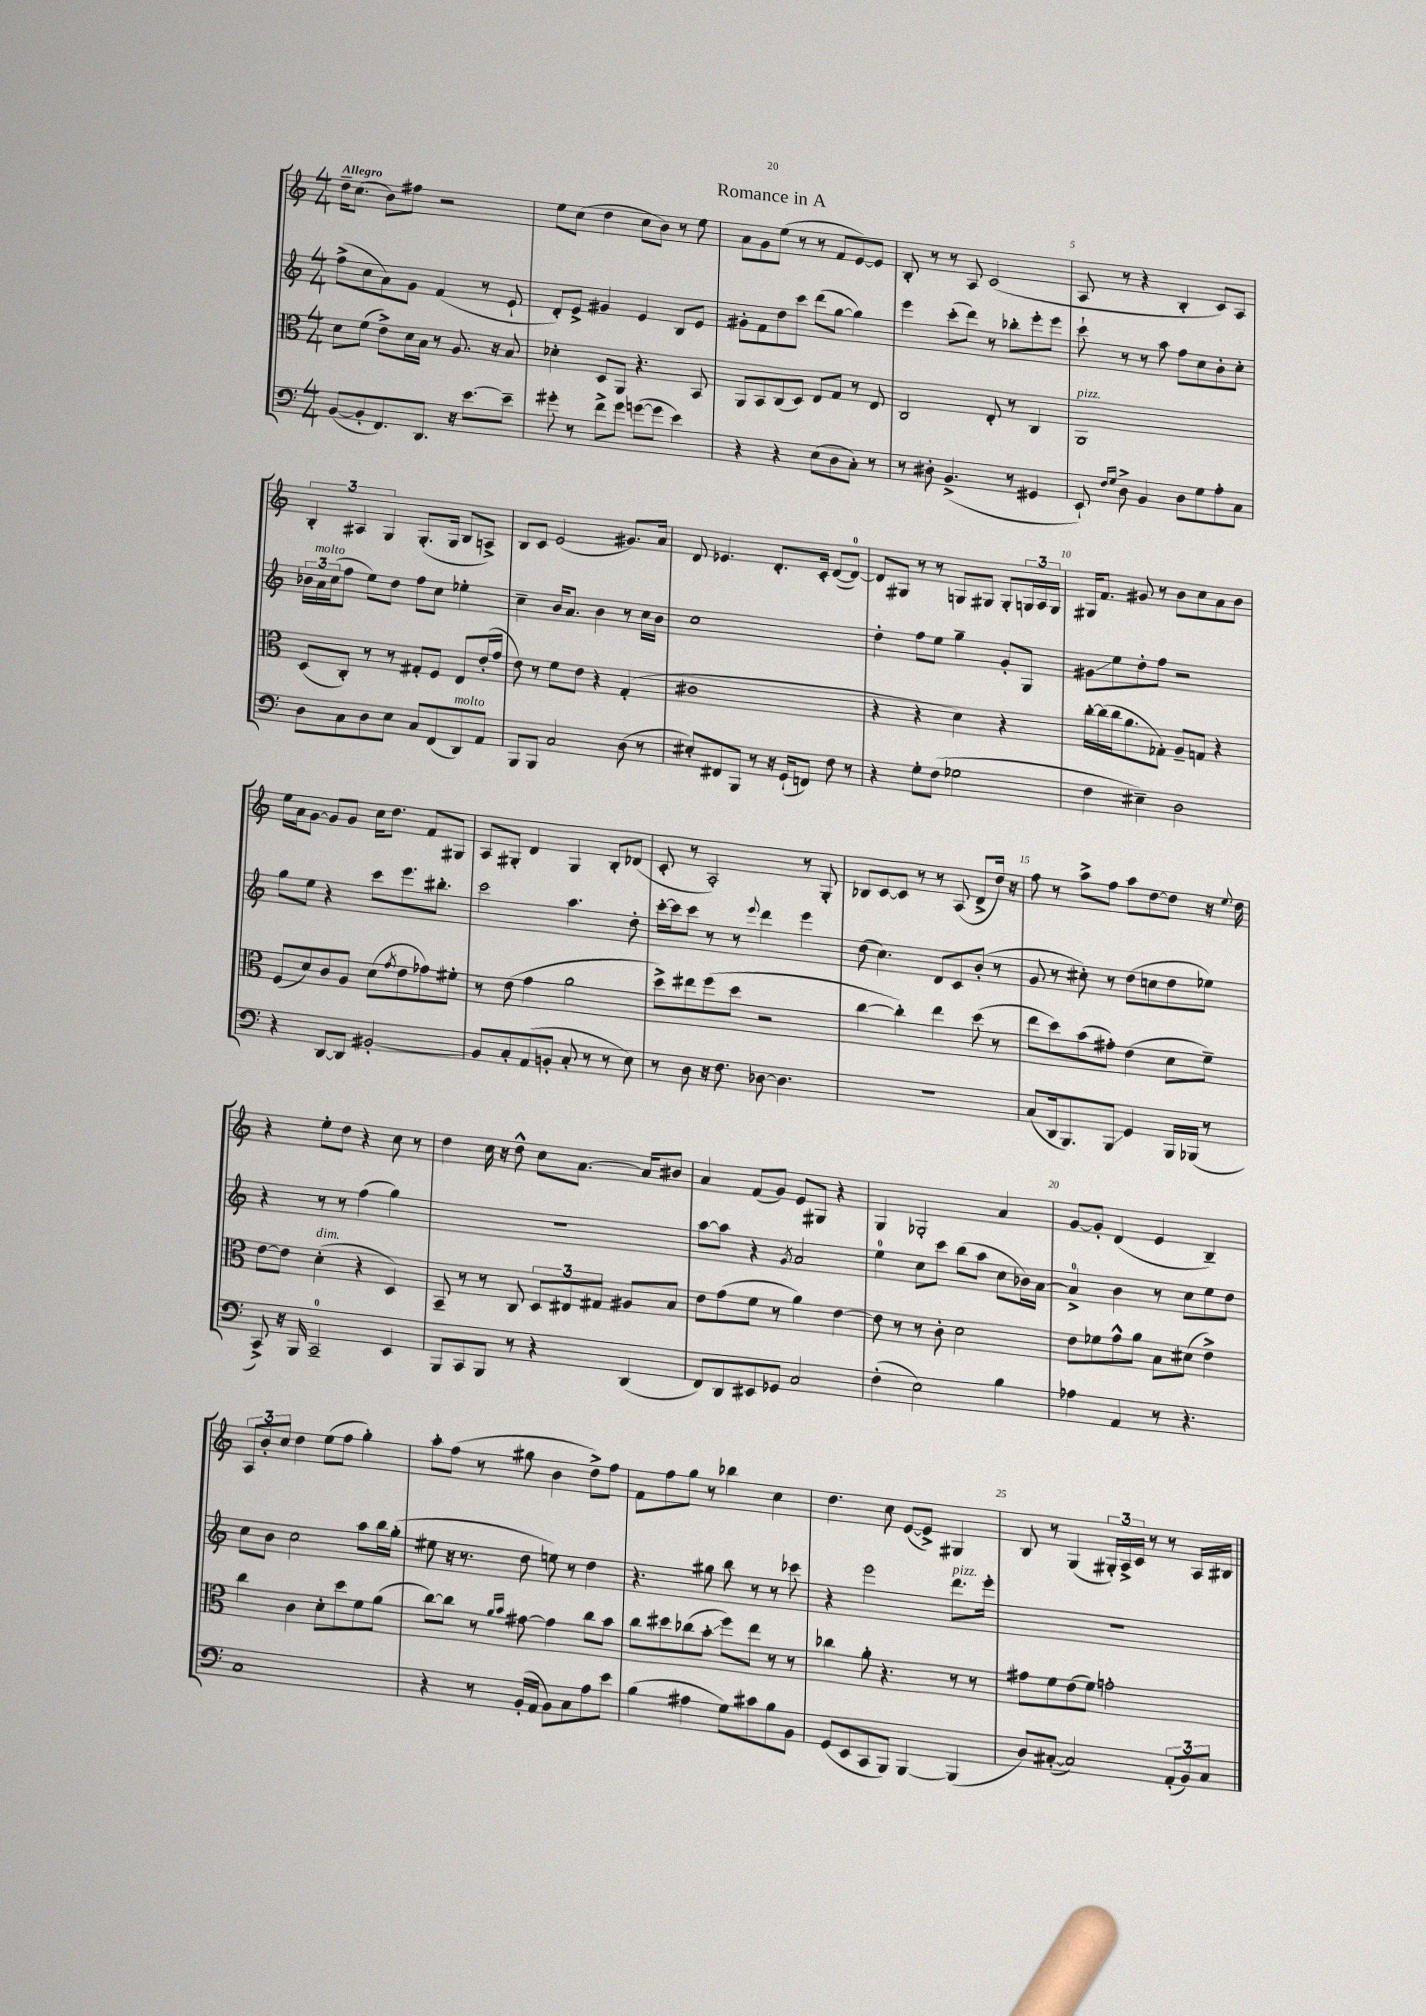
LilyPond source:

\header { title = "Romance in A" }
<<
\new StaffGroup <<
\new Staff = "s0" {
    \clef treble \key c \major \numericTimeSignature \time 4/4 \tempo "Allegro"
    d''16-- c''8.( b'8) fis''8 r2 |
    e''8 c''8( d''4 c''8 b'8) r8 e''8 |
    a'8 g'8 e''8( r8 r8 f'8 e'8~) e'8 |
    b8-. r8 r8 a8 c'2( |
    a8 r8 r4 b4-. c'8) a8 |
    \tuplet 3/2 { b4-. ais4 g4 } g8.-.( g16 b8 a8->) |
    b8 c'8 e'2( gis'8.) a'16 |
    d'8 ees'4. d'8.-. c'16-. d'8~( d'8-0~) |
    d'8 gis8 r8 r8 g8 gis8 gis8-. \tuplet 3/2 { g16 a16 g16 } |
    gis16 f'8. gis'8 r8 b'8 c''8 a'8 b'8 |
    e''16 a'16 g'8~ g'8 g'8 c''16 d''8. f'8 gis8 |
    a8 gis8-. d'4 gis4 b8-. des'8( |
    c'8-. r8 a2-.) r8 g8-. |
    bes8 c'8~ c'8 r8 r8 a8( d'8-> d''16) r16 |
    f''8 r8 a''8-> f''8 a''8 d''8~ d''8 r16 \appoggiatura { e''8 } d''16 |
    r4 e''8-. d''8 r4 c''8 r8 |
    d''4 c''16 r16 d''8-^ c''8 a'8.~ a'16 bis'8 |
    a'4 f'8( g'8) e'8 gis8 r4 |
    g4 ges2-. a'4 |
    g'8~ g'8-. d'4( e'4 b4--) |
    \tuplet 3/2 { a8 b'8-. c''8 } d''4 e''8( f''8 g''4-.) |
    a''8-. f''8( r8 gis''8 b'4 d''8->) f''8 |
    f'8 f''8 g''8 r8 bes''4 c''4 |
    d''4. c''8 e'8~( e'8->) gis4 |
    b8 r8 g4( \tuplet 3/2 { gis16-.) a16-> c'16 } r8 r8 a16 bis16 \bar "|." |
}
\new Staff = "s1" {
    \clef treble \key c \major \numericTimeSignature \time 4/4
    f''8->( c''8 a'8) g'8 f'4( r8 e'8-! |
    d'8-.) e'8-> gis'4 e'4 b8 e'8 |
    gis'8-. f'8 d''8 c'''8 d'''8( g''8~ g''4) |
    e'''4 c'''8-.( d'''8) r8 bes''8-. e'''8-. e'''8 |
    c'''8-! r8 r8 a''8 f''8 c''8 b'8-. c''8-. |
    \tuplet 3/2 { bes'16 a'16^\markup { \italic "molto" } c''16( } f''8 e''8) d''8 f''8 c''8 ees''4-. |
    c''4-- b'16 a'8. b'4 r8 c''16 b'16 |
    c''1 |
    d''4-. f''8 e''8 g''4-- g'8-. g8 |
    gis'8\glissando e''8 d''8-. f''8 r2 |
    g''8 e''8 r4 c'''8 e'''8. bis''8.-. |
    c'''2 a''4. d''8-. |
    c'''16~-. c'''16 c'''8 r8 r8 \appoggiatura { e'''8 } d'''4 e'''4 |
    d''8( c''4.) d'8 c'8 b'8-.( r8 |
    g'8 r8 cis''8-.) r8 d''8( c''8 d''8 ees''8) |
    r4 r8 r8 f''4( g''4) |
    R1 |
    a''8~ a''8 r4 \acciaccatura { g'8 } a'2 |
    e''4-0 c''8 c'''8 b''8( a''8 c''8 bes'16) a'16~ |
    a'4-0-> b'4 r8 c''8 e''8 d''8 |
    c''8 b'8 c''2 a''8 b''16 g''16-.( |
    eis''8 r16 r8. d''8 e''8) r8 d''4 |
    r4. gis''8 b''8 r8 r8 ces'''8 |
    r4 e'''2 d'''8.^\markup { \italic "pizz." } e'''16-. |
    R1 \bar "|." |
}
\new Staff = "s2" {
    \clef alto \key c \major \numericTimeSignature \time 4/4
    d'8 f'8( e'8->) d'16 b16 r8 a8. r16 b8 |
    des'4-. d8 a,8 r4. b,8 |
    a,8 b,8 c8( d8) e8 g8 r8 e8 |
    c2 e8-. r8 c4 |
    a,1^\markup { \italic "pizz." } |
    d8( c8-.) r8 r8 gis8-. f8 e8 e'16-.( g'16 |
    e'8) r8 f'8 e'8 r4 g4-.( |
    cis'1 |
    r4 r4 d'4) r4 |
    c''16~-. c''16( c''16 a'8. ges8-.) a8-- g8 r4 |
    f8( d'8) c'8 a8 d'8( \acciaccatura { g'8 } e'8 ges'8) fis'8-. |
    r8 e'8( g'4 a'2 |
    d''8->) eis''8 f''8( d''8 r2 |
    c''4~ c''4-.) e''4 d''8( r8 |
    e''8 d''8) b'8( gis'8-.) e'4( d'8 f'8--) |
    e'8~ e'8 d'4-.^\markup { \italic "dim." }( r4 d4) |
    b,8-- r8 r8 c8 \tuplet 3/2 { d8 eis8 gis8 } ais8 b8 |
    e'8 g'8( f'8 r8 a'4) e'4~ |
    e'8 r8 r8 c'8-. d'2 |
    e'8 fes'8 g'8-^ a'8 b8 dis'8( e'4->) |
    c''4 c'4 d'8-. d''8 f'8 a'8( |
    c''8~) c''8 r8 \grace { a'16 b'16 } gis'8~ gis'4 c''8 b'8 |
    c''8 dis''8 ces''8( b'8-.\glissando f''8) e''8 r8 r8 |
    ces''4 a'8-. r4. r8 r8 |
    gis'8 f'8 e'8( f'8) g'2-. \bar "|." |
}
\new Staff = "s3" {
    \clef bass \key c \major \numericTimeSignature \time 4/4
    b,8~( b,8-. f,8.) d,8. r16 e'8.~ e'8-- |
    gis'8-. r8 f'8-> gis'8 g'8~( g'8 e'4) |
    r4 r4 e8( d8 c8-.) r8 |
    r8 dis8-. b,4.->( r8 gis,4 |
    e,8-!) \grace { f16 g16 } d8-> b,4 d8 g8 a8-. c8 |
    d8 c8 d8 e8 c8 f,8( d,8^\markup { \italic "molto" }) a,8 |
    b,,8 b,,8 c2 d8( r8 |
    eis8-.) fis,8 b,,8 r8 r16 g,16-!( f,8) f8 r8 |
    r4 g8-. f8( ges2 |
    f4 eis4--) d2 |
    r4 d,8~ d,8 bis,2~-. |
    bis,8 c8-. a,8( b,8-. c8-. r8 r8 e8) |
    r8 d8 r16 f8. des8~ des4. |
    R1 |
    c8( d,16 b,,8.) b,,8\glissando g,4 b,,16 bes,,16( r8 |
    c,8->) r16 b,,16 c,2-0-- e,4 |
    b,,8 c,8 b,,8 r8 r4 d,4( |
    f,8) d,8 eis,8 ges,8 c2 |
    f4-.( e2) b4 |
    aes4 a,4 r8 r4. |
    c1 |
    r4 r8 b,16-.( a,16 b,8) c8 a8 e'8 |
    b4( ais4 g8) cis'8 b8 b,8 |
    g,8( e,8 c,8 b,,8) b,,4~ b,,4( |
    d8) cis8~-.( cis2) \tuplet 3/2 { a,8-.( b,8) cis8 } \bar "|." |
}
>>
>>
\layout { \context { \Score \override BarNumber.break-visibility = ##(#f #t #t) barNumberVisibility = #(every-nth-bar-number-visible 5) } }
